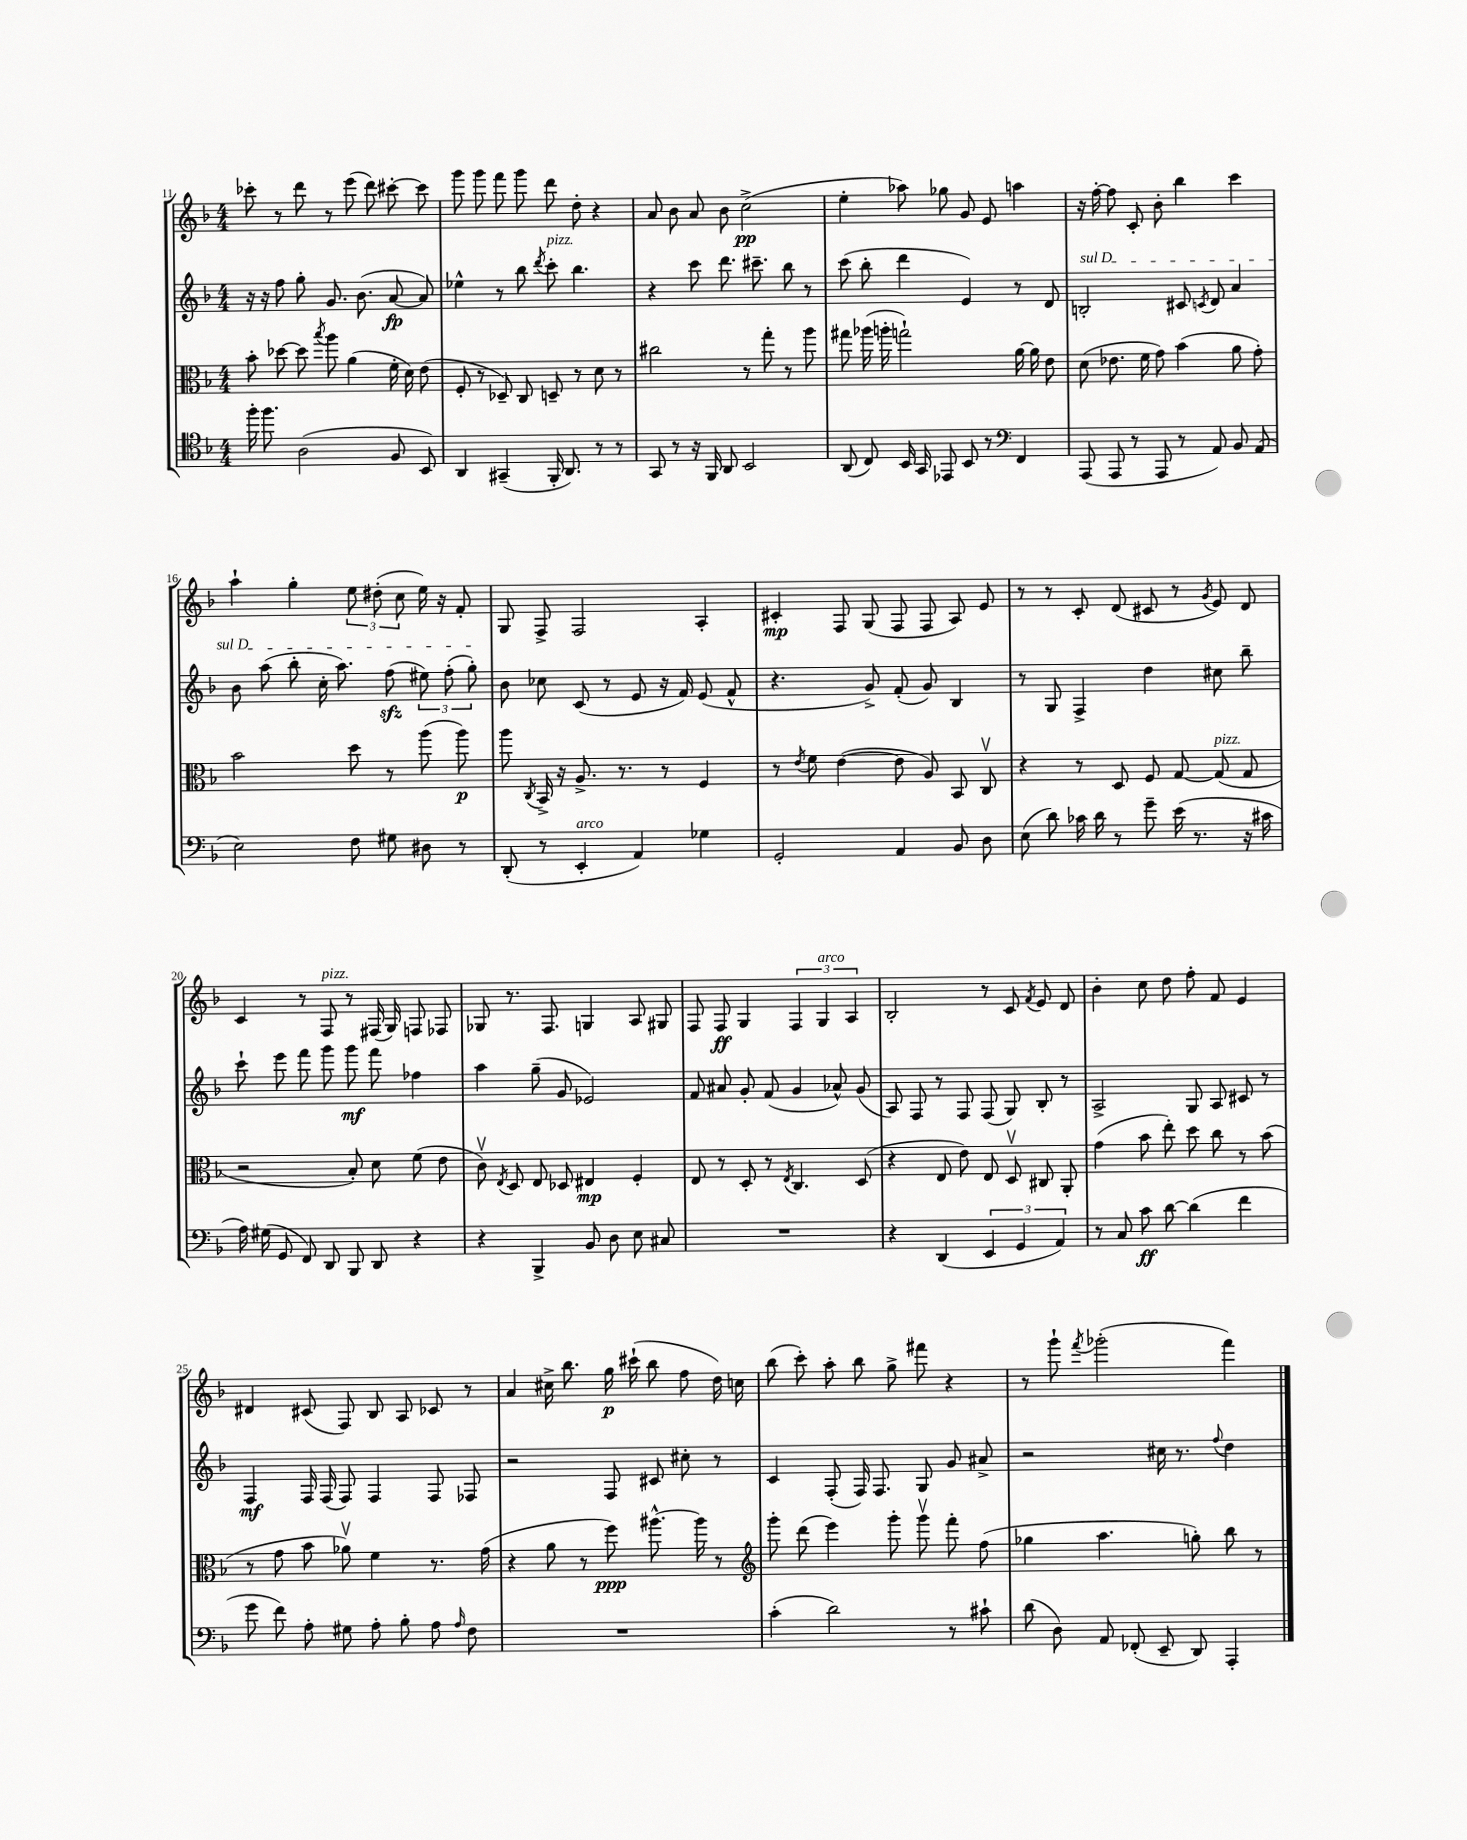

**kern	**kern	**kern	**kern
*staff4	*staff3	*staff2	*staff1
*clefC4	*clefC3	*clefG2	*clefG2
*k[b-]	*k[b-]	*k[b-]	*k[b-]
*M4/4	*M4/4	*M4/4	*M4/4
16ff'\	8b-'\	16r	8ccc-'\
8.ff\	.	16r	.
.	[8dd-\	8ff\	8r
(2A\	8dd-\]	8gg'\	8ddd\
.	8qbb-/	.	.
.	8aa\	8.g/	8r
.	(4a\	.	(8eee\
.	.	(8.b-\	.
.	.	.	8ddd\)
8F/	16f'\	[8a/	[8ccc#'\
.	16d\)	.	.
8BB-/)	(8e\	8a/])	8ccc#\]
=	=	=	=
4AA/	8F'/	4ee-^^\	8ggg\
.	8r	.	8ggg\
(4GG#~/	8D-~/)	8r	8fff\
.	8C/	8bb-\	8ggg\
.	.	8qddd/	.
16FF'/	8D~/	8ccc'\	8ddd\
8.AA/)	.	.	.
.	8r	4.bb-\	8dd'\
8r	8d\	.	4r
8r	8r	.	.
=	=	=	=
8GG/	2cc#\	4r	8a/
8r	.	.	8b-\
16r	.	8ccc\	8a/
16FF/	.	.	.
8AA/	.	8.ddd\	8b-\
2BB-/	8r	.	(2cc^\
.	.	8.ccc#~\	.
.	8gg'\	.	.
.	8r	8bb-\	.
.	8aa\	8r	.
=	=	=	=
(8AA/	8gg#\	(8ccc\	4ee'\
8C/)	(16aa-\	8bb-'\	.
.	16aa'\	.	.
16BB-/	2gg`\)	4ddd\	8aa-\)
16GG/	.	.	.
8EE-/	.	.	8gg-\
8BB-/	.	4e/)	8g/
8r	.	.	8e/
*clefF4	*	*	*
4FF/	[16a\	8r	4aa\
.	16a\]	.	.
.	8e\	8d/	.
=	=	=	=
(8AAA/	(8d\	2B'/	16r
.	.	.	[16ff'\
8AAA/	8.e-\	.	8ff\]
8r	.	.	8c'/
.	16f\	.	.
8AAA/	8g\)	.	8b-'\
8r	(4b-\	8c#/	4bb-\
.	.	8qc/	.
8AA/)	.	8d/	.
8BB-/	8a\	4a/	4ccc\
(8AA/	8g'\)	.	.
=	=	=	=
2E\)	2b-\	8b-\	4aa`\
.	.	(8aa\	.
.	.	8bb-'\	4gg'\
.	.	16cc'\	.
.	.	8.aa\)	.
8F\	8dd\	.	12ee\
.	.	.	(12dd#'\
8G#\	8r	(8ff\	.
.	.	.	12cc\
8D#\	(8aa\	12ee#\)	16ee\)
.	.	.	16r
.	.	(12ff'\	.
8r	8aa\)	.	8f'/
.	.	12gg'\)	.
=	=	=	=
(8DD'/	8aa\	8b-\	8G/
.	8qC/	.	.
8r	16BB-^/	8cc-\	8F^/
.	16r	.	.
4EE'/	8.A^/	(8c/	2F/
.	.	8r	.
.	8.r	.	.
4AA/)	.	8e/	.
.	8r	16r	.
.	.	16f/)	.
4G-\	4F/	(8e/	4A'/
.	.	8f^^/	.
=	=	=	=
2GG'/	8r	4.r	4c#'/
.	8qe/	.	.
.	8f\	.	.
.	([4e\	.	8F/
.	.	8g^/)	(8G/
4AA/	8e\]	(8f'/	8F/
.	8A/)	8g/)	8F/
8BB-/	8BB-/	4B-/	8A/)
8D\	8Cv/	.	8e/
=	=	=	=
(8E\	4r	8r	8r
8d\)	.	8G/	8r
16c-\	8r	4F^/	8c'/
16d\	.	.	.
8r	8D/	.	(8d/
8g~\	8F/	4dd\	8c#/
(16e\	[8G/	.	8r
8.r	.	.	.
.	.	.	8qg/
.	(8G/]	8cc#\	8e/)
16r	8G/	8bb-~\	8d/
16c#\	.	.	.
=	=	=	=
16A\)	2r	8ccc`\	4c/
(16G#\	.	.	.
8GG/	.	8eee\	.
8FF/)	.	8fff\	8r
8DD/	.	8ggg\	8F/
8BBB-/	8B-'/)	8ggg\	8r
8DD/	8d\	8fff\	(16F#/
.	.	.	16G/)
4r	(8f\	4ff-\	8F/
.	8e\	.	8F-/
=	=	=	=
4r	8cv\)	4aa\	8G-/
.	8qE/	.	.
.	8D/	.	8.r
4BBB-^/	8E/	(8gg~\	.
.	.	.	8.F/
.	8D-/	8g/	.
8BB-/	4E#/	2e-/)	4G/
8D\	.	.	.
8E\	4F'/	.	8A/
8C#/	.	.	8G#/
=	=	=	=
1r	8E/	8f/	8F/
.	8r	8a#/	8F/
.	8D'/	8g'/	4G/
.	8r	(8f/	.
.	8qE/	.	.
.	4.C/	4g/	6F/
.	.	.	6G/
.	.	8a-^^/)	.
.	.	.	6A/
.	(8D/	(8g/	.
=	=	=	=
4r	4r	8A/)	2B-'/
.	.	8F/	.
(4DD/	8E/	8r	.
.	8e\)	8F/	.
6EE/	8E/	(8F/	8r
.	8Dv/	8G/)	8c/
6GG/	.	.	.
.	.	.	8qf/
.	8C#/	8B-'/	8e/
6AA/)	.	.	.
.	8AA'/	8r	8d/
=	=	=	=
8r	(4g\	2A^/	4b-'\
8C/	.	.	.
8c\	8b-\	.	8cc\
[8d\	8ee'\)	.	8dd\
(4d\]	8dd\	8G/	8ff'\
.	8cc\	8A/	8f/
4f\	8r	8c#/	4e/
.	(8b-\	8r	.
=	=	=	=
8g\	8r	4F/	4d#/
8f\)	8g\	.	.
8A'\	8b-\	16F/	(8c#/
.	.	(16F/	.
8G#\	8a-v\)	8F/)	8F/)
8A'\	4f\	4F/	8B-/
8B-'\	.	.	8A/
8A\	8.r	8F/	8c-/
16qqA/	.	.	.
8F\	.	8F-/	8r
.	(16g\	.	.
=	=	=	=
1r	4r	2r	4a/
.	8a\	.	16cc#^\
.	.	.	8.bb-\
.	8r	.	.
.	8ff\)	8F/	16gg\
.	.	.	(16ccc#`\
.	[8.aa#^^\	8c#/	8bb-\
.	.	8cc#'\	8ff\
.	16aa#\]	.	.
.	8r	8r	16dd\)
.	.	.	16cc\
=	=	=	=
*	*clefG2	*	*
(4c'\	8ggg'\	4c/	(8bb-\
.	(8ddd\	.	8ccc'\)
2d\)	4eee\)	(8F'/	8aa'\
.	.	16F/)	8bb-\
.	.	8.F/	.
.	8ggg'\	.	8gg^\
.	8gggv\	8G/	8fff#\
8r	8fff'\	8g/	4r
8c#`\	(8ff\	8a#^/	.
=	=	=	=
(8d\	4gg-\	2r	8r
8D\)	.	.	8ggg`\
.	.	.	8qfff/
8AA/	4.aa\	.	(2ggg-'\
(8FF-'/	.	.	.
8EE~/	.	16cc#\	.
.	.	8.r	.
8DD/)	8gg'\)	.	.
.	.	8qqff/	.
4AAA'/	8bb-\	4dd\	4fff\)
.	8r	.	.
==	==	==	==
*-	*-	*-	*-
